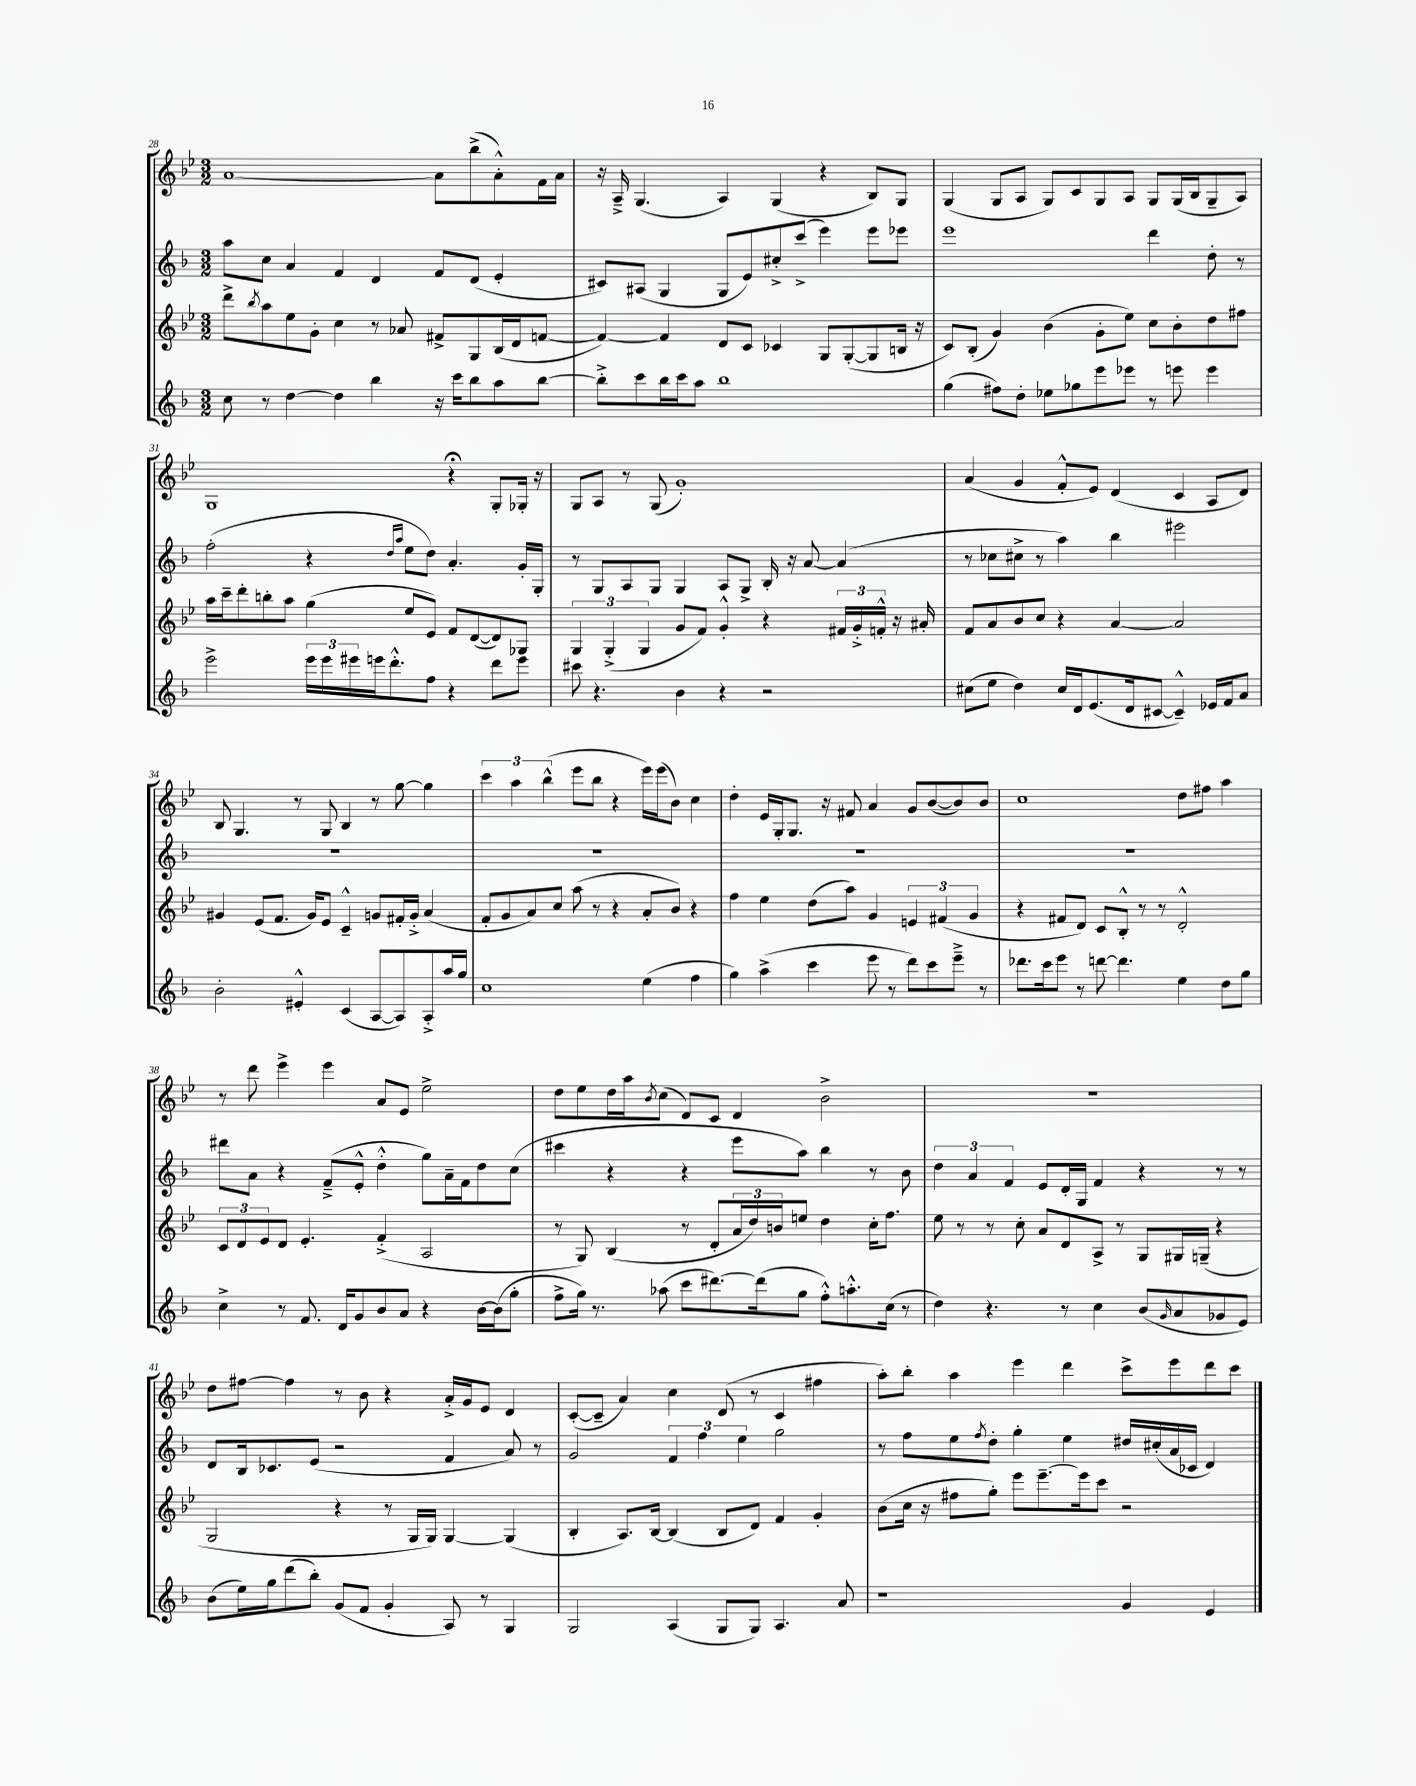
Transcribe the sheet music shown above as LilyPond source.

<<
\new StaffGroup <<
\new Staff = "s0" {
    \clef treble \key bes \major \numericTimeSignature \time 3/2
    a'1~ a'8 bes''8->( a'8-.-^) f'16 a'16 |
    r16 a16---> g4.( a4) g4( r4 bes8) g8 |
    g4( g8 a8 g8) c'8 g8 a8 g8 g16( bes16 g8-- a8) |
    g1 r4\fermata g8-. ges16-. r16 |
    g8 a8 r8 g8( g'1-.) |
    a'4( g'4 f'8-.-^ ees'8) d'4( c'4 a8 d'8) |
    bes8 g4. r8 g8 bes4 r8 g''8~ g''4 |
    \tuplet 3/2 { c'''4 a''4 bes''4-^( } ees'''8 bes''8 r4 ees'''16) ees'''16( bes'8) c''4 |
    d''4-. ees'16 g16-. g8. r16 fis'8 a'4 g'8 bes'8~( bes'8) bes'8 |
    c''1 d''8 fis''8 a''4 |
    r8 d'''8 ees'''4-> ees'''4 a'8 ees'8 ees''2-> |
    d''8 ees''8 d''16 a''16 \acciaccatura { bes'8 } c''8( d'8) c'8 d'4 bes'2-> |
    R1. |
    d''8 fis''8~ fis''4 r8 bes'8 r4 a'16-.-> g'16 ees'8 d'4 |
    c'8~-.( c'8-- a'4) c''4 d'8( r8 c'4 fis''4 |
    a''8-.) bes''8-. a''4 ees'''4 d'''4 c'''8-> ees'''8 d'''8 c'''8 \bar "|." |
}
\new Staff = "s1" {
    \clef treble \key f \major \numericTimeSignature \time 3/2
    a''8 c''8 a'4 f'4 d'4 f'8 d'8( e'4-. |
    cis'8) ais8( g4 g8 e'8) cis''8-.-> c'''8->( e'''4) e'''8 ees'''8 |
    e'''1 d'''4 d''8-. r8 |
    f''2-.( r4 \grace { d''16 a''16 } e''8 d''8) a'4.-. g'16-. g16-. |
    r8 g8 a8 g8 g4 a8 g8-> bes16-. r16 a'8~ a'4( |
    r8 ces''8 cis''8-> r8 a''4) bes''4 eis'''2 |
    R1. |
    R1. |
    R1. |
    R1. |
    dis'''8 a'8 r4 f'8--->( e'8-.-^ d''4-.-^ g''8) a'16-- f'16 d''8 c''8( |
    cis'''4 r4 r4 e'''8 a''8) bes''4 r8 bes'8 |
    \tuplet 3/2 { d''4 a'4 f'4 } e'8 d'16-. g16 f'4 r4 r8 r8 |
    d'8 bes16 ces'8. e'8( r2 f'4 a'8) r8 |
    g'2 \tuplet 3/2 { f'4 f''4 e''4 } g''2 |
    r8 f''8 e''8 \acciaccatura { f''8 } d''8-. g''4-. e''4 dis''16 cis''16-.( a'16 ces'16 d'4) \bar "|." |
}
\new Staff = "s2" {
    \clef treble \key bes \major \numericTimeSignature \time 3/2
    d'''8-> \acciaccatura { bes''8 } a''8 ees''8 g'8-. c''4 r8 aes'8 fis'8-> g8 bes16( d'16 f'8~ |
    f'4~) f'4 d'8 c'8 ces'4 g8 g8~-.( g8 b16 r16 |
    c'8) bes8-.( g'4) bes'4( g'8-. ees''8) c''8 bes'8-. d''8 fis''8 |
    a''16 c'''16-- d'''8-. b''8-. a''8 g''4( ees''8 ees'8) f'8 d'8~( d'8) ges8 |
    \tuplet 3/2 { g4 g4-.->( g4 } g'8 f'8) g'4-.-^ r4 \tuplet 3/2 { fis'16 g'16-.-> f'16-.-^ } r16 ais'16-. |
    f'8 a'8 bes'8 c''8 r4 a'4~ a'2 |
    gis'4 ees'8( f'8. gis'16) ees'8 c'4---^ g'8 fis'16-. g'16-.-> a'4( |
    f'8-. g'8 a'8) c''8 a''8( r8 r4 a'8-. bes'8) r4 |
    f''4 ees''4 d''8( a''8) g'4 \tuplet 3/2 { e'4 fis'4( g'4 } |
    r4 fis'8 d'8) c'8 bes8-.-^ r8 r8 d'2-.-^ |
    \tuplet 3/2 { c'8 d'8 ees'8 } d'8 ees'4.-. f'4-.->( a2 |
    r8 g8) bes4( r8 d'8-. \tuplet 3/2 { a'16 d''16) b'16 } e''8 d''4 c''16-. f''8. |
    ees''8 r8 r8 c''8-. a'8 d'8 a8-> r8 g8 gis16 g16--( r4 |
    g2 r4 r8 g16 g16) g4~ g4( |
    bes4-. a8.) bes16~ bes4( bes8 d'8) f'4 g'4-. |
    bes'8( c''16 r16 fis''8 g''8-.) ees'''8 ees'''8.~-- ees'''16 c'''8 r2 \bar "|." |
}
\new Staff = "s3" {
    \clef treble \key f \major \numericTimeSignature \time 3/2
    c''8 r8 d''4~ d''4 bes''4 r16 c'''16 bes''8 a''8 bes''8~ |
    bes''8-.-> c'''8 bes''16 c'''16 a''8 bes''1 |
    g''4( fis''8) d''8-. ees''8 ges''8 e'''8 ees'''8 r8 e'''8 e'''4 |
    e'''2-> \tuplet 3/2 { e'''16 e'''16 eis'''16 } e'''16 d'''8.-.-^ f''8 r4 d'''8 e'''8 |
    cis'''8 r4. bes'4 r4 r2 |
    cis''8( e''8 d''4) cis''16 d'16 e'8.( d'16 cis'8~ cis'4---^) ees'16 f'16 a'8 |
    bes'2-. eis'4-.-^ c'4( a8~ a8) a8-.-> a''16 g''16 |
    c''1 e''4( f''4 |
    g''4) a''4->( c'''4 e'''8 r8 d'''8) c'''8 e'''8---> r8 |
    des'''8. c'''16 e'''8 r8 d'''8~ d'''4. e''4 d''8 g''8 |
    c''4-> r8 f'8. d'16 g'8 bes'8 a'8 r4 bes'16~ bes'16( g''8-. |
    f''8-> g''16) r8. aes''8( c'''8 dis'''8.~) dis'''16( g''8 f''8-.-^) a''8.-.-^ c''16( r8 |
    d''4) r4. r8 c''4 bes'8( \grace { g'16 } a'8 ges'8 e'8) |
    bes'8( e''16) g''16 d'''8( bes''8-.) g'8( f'8 g'4-. a8) r8 g4 |
    g2 a4( g8 g8) a4. a'8 |
    r1 g'4 e'4 \bar "|." |
}
>>
>>
\layout { \context { \Score currentBarNumber = #28 } }
